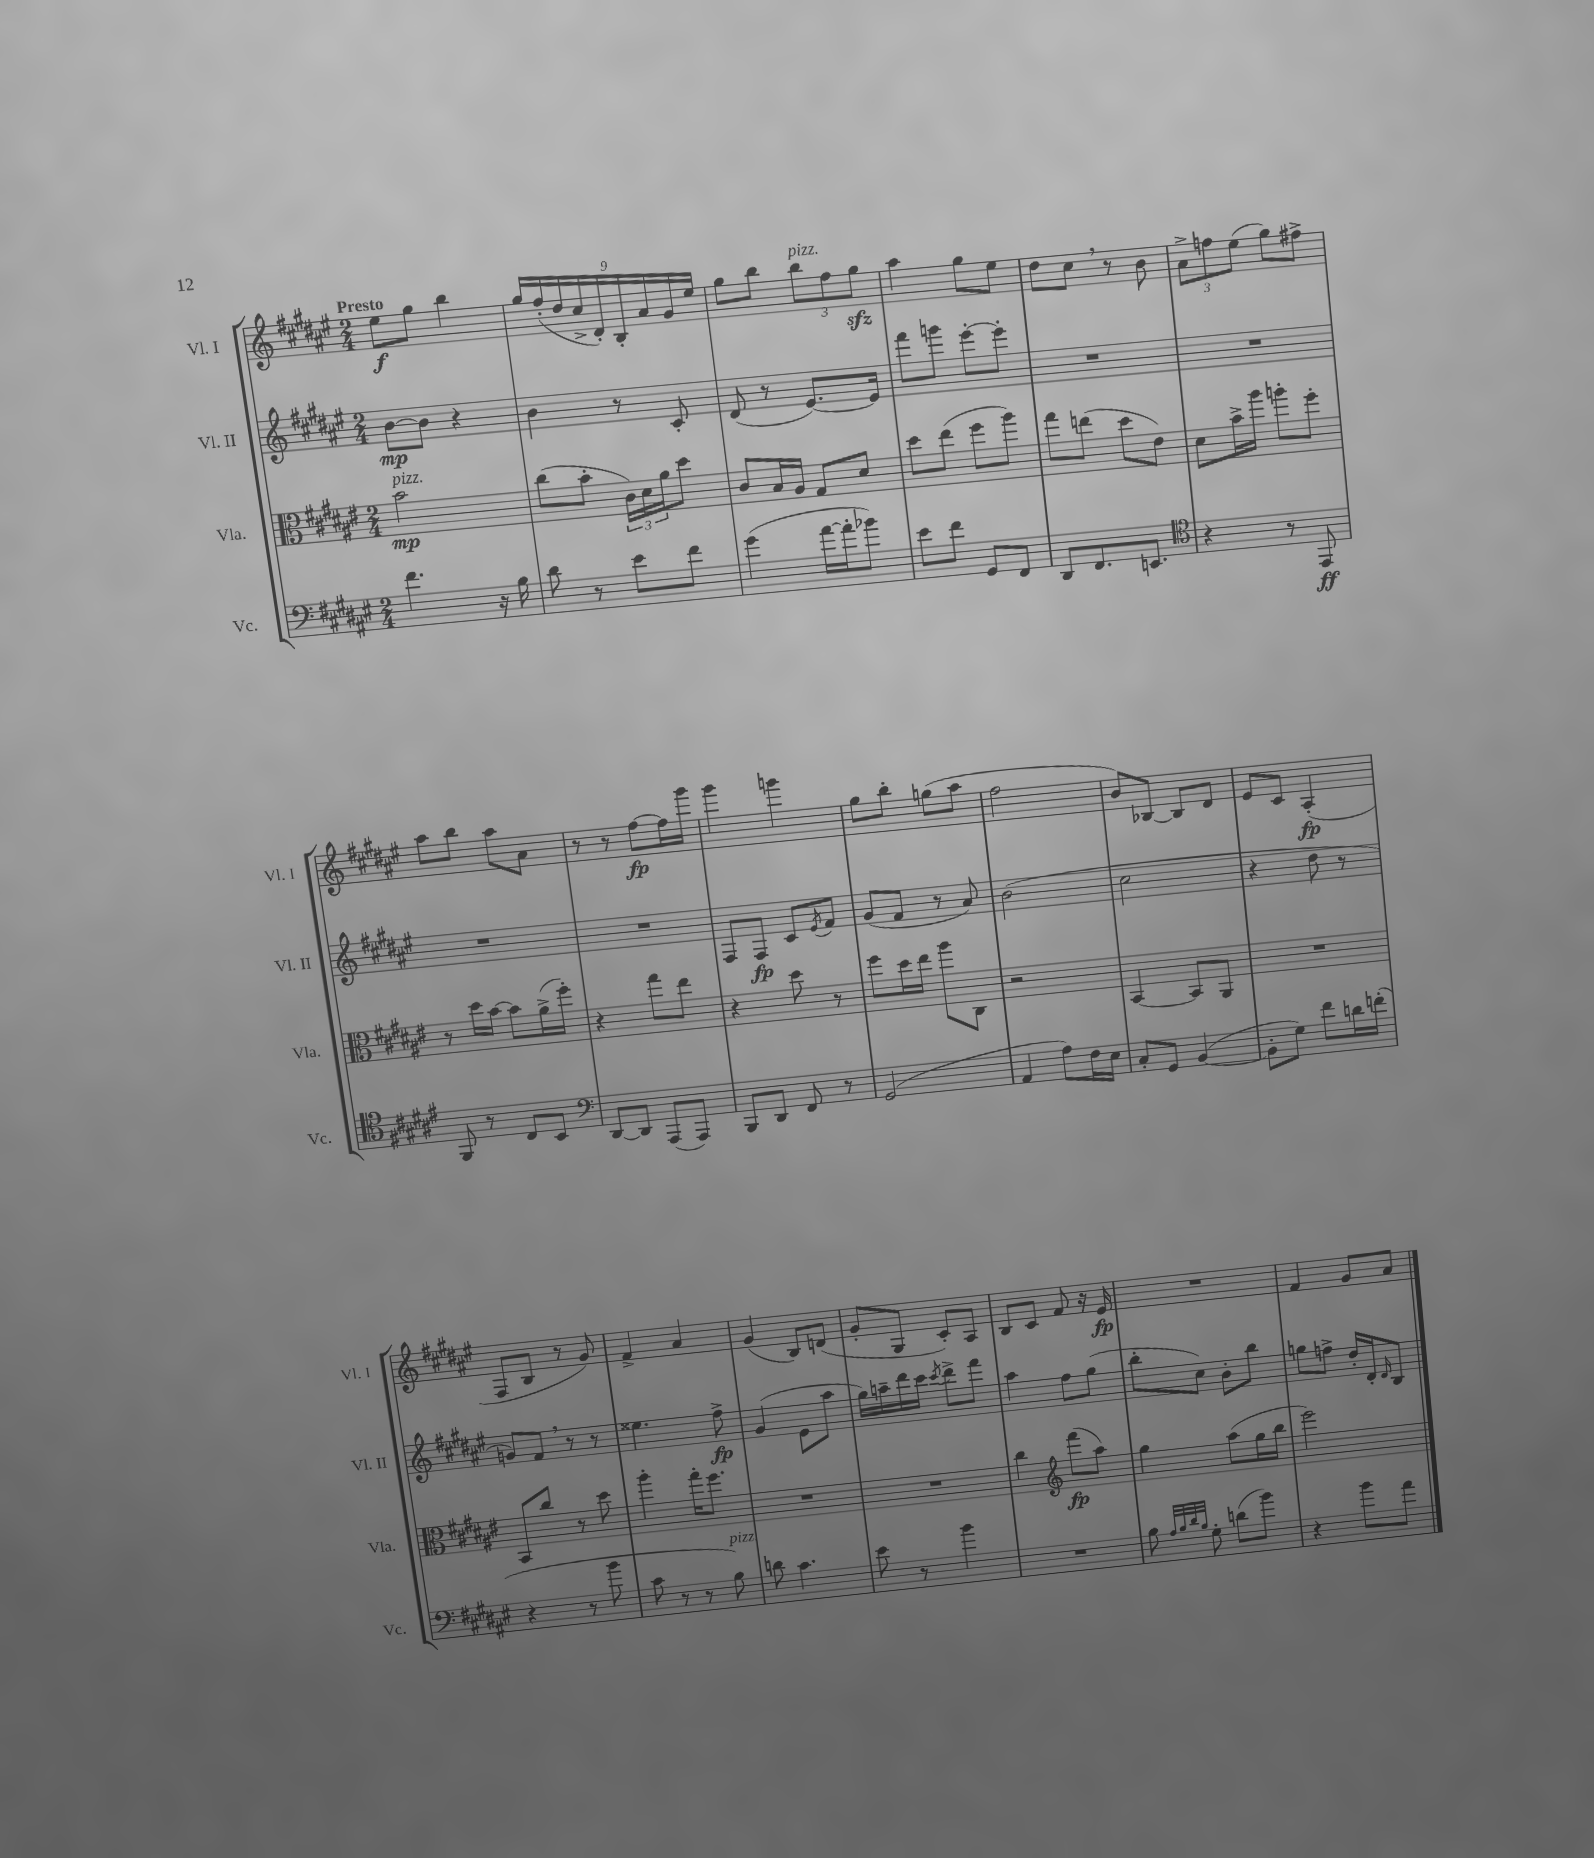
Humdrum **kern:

**kern	**kern	**kern	**kern
*staff4	*staff3	*staff2	*staff1
*clefF4	*clefC3	*clefG2	*clefG2
*k[f#c#g#d#a#e#]	*k[f#c#g#d#a#e#]	*k[f#c#g#d#a#e#]	*k[f#c#g#d#a#e#]
*M2/4	*M2/4	*M2/4	*M2/4
4.f#\	2b\	[8b\L	8ee#\L
.	.	8b\]J	8gg#\J
.	.	4r	4bb\
16r	.	.	.
16B\	.	.	.
=	=	=	=
8d#\	(8cc#\L	4b\	18gg#/LL
.	.	.	(18ff#'/
.	.	.	18dd#/
8r	8b'\J	.	.
.	.	.	18cc#^/
.	.	.	18d#'/)
8e#\L	24c#\LL)	8r	.
.	.	.	18B'/
.	24d#\	.	.
.	24a#\J	.	18a#/
8f#\J	8dd#\J	8c#'/	.
.	.	.	18g#/
.	.	.	18ee#/JJ
=	=	=	=
(4g#\	8c#/L	(8d#/	8gg#\L
.	16B/L	8r	8bb\J
.	16A#/JJ	.	.
[16a#\LL	8G#/L	[8.e#/L)	12bb\L
16a#'\]J	.	.	.
.	.	.	12ff#\
8b-\J)	8d#/J	.	.
.	.	.	12gg#\J
.	.	16e#/]Jk	.
=	=	=	=
8e#\L	8dd#\L	8fff#\L	4aa#\
8f#\J	(8ee#\J	8ggg\J	.
8GG#/L	8ff#\L	[8eee#'\L	8gg#\L
8FF#/J	8aa#\J)	8eee#'\]J	8ee#\J
=	=	=	=
8DD#/L	8gg#\L	2r	8dd#\L
8.FF#/	(8ee\J	.	8cc#\J
.	8dd#\L	.	8r
8.EE/J	.	.	.
.	8e#\J)	.	8b\
=	=	=	=
*clefC4	*	*	*
4r	8d#\L	2r	12a#^\L
.	.	.	12ff\
.	16b^\L	.	.
.	.	.	(12ee#\J
.	16aa#\JJ	.	.
8r	8aa'\L	.	8gg#\L)
8EE#/	8ff#'\J	.	8ff#^\J
=	=	=	=
8FF#/	8r	2r	8aa#\L
8r	16dd#\LL	.	8bb\J
.	[16b\JJ	.	.
8C#/L	8b\]L	.	8aa#\L
8BB/J	(16a#^\L	.	8a#\J
.	16ff#'\JJ)	.	.
=	=	=	=
*clefF4	*	*	*
[8DD#/L	4r	2r	8r
8DD#/]J	.	.	8r
(8AAA#/L	8gg#\L	.	[8ff#\L
8AAA#/J)	8ee#\J	.	16ff#\]L
.	.	.	16ggg#\JJ
=	=	=	=
8BBB/L	4r	8F#/L	4ggg#\
8DD#/J	.	8F#/J	.
8FF#/	8dd#\	8c#/L	4ggg\
.	.	8qe#/	.
8r	8r	8f#/J	.
=	=	=	=
(2GG#/	8ff#\L	(8g#/L	8gg#\L
.	16dd#\L	8f#/J	8bb'\J
.	16ee#\JJ	.	.
.	8aa#\L	8r	(8gg\L
.	8C#\J	8a#/)	8aa#\J
=	=	=	=
4AA#/	2r	(2b\	2ff#\
8A#\L)	.	.	.
16F#\L	.	.	.
16E#\JJ	.	.	.
=	=	=	=
8C#'/L	[4BB/	2cc#\	8b/L)
8GG#/J	.	.	[8B-/J
([4BB/	8BB/]L	.	8B-/]L
.	8AA#/J	.	8d#/J
=	=	=	=
8BB'\]L	2r	4r	8e#/L
8G#\J)	.	.	8c#/J
8f#\L	.	8dd#\	(4A#'/
16d\L	.	8r	.
(16f'\JJ	.	.	.
=	=	=	=
4r	8BB/L	8g/L)	8F#/L
.	8cc#/J	8f#/J	8B/J
8r	8r	8r	8r
8b\	8dd#\	8r	8g#/)
=	=	=	=
8c#\	4aa#'\	4.ee##\	4f#^/
8r	.	.	.
8r	16gg#'\LK	.	4a#/
.	8.ff#\J	.	.
8B\)	.	8ff#^\	.
=	=	=	=
8d\	2r	(4g#/	(4g#/
4.c#\	.	.	.
.	.	8e#\L	8B/L)
.	.	8aa#\J	(8d/J
=	=	=	=
8e#\	2r	16gg#\LL)	8g#'/L
.	.	16aa~\	.
8r	.	16ddd#\	8G#/J
.	.	16ccc#\JJ	.
.	.	8qccc#/	.
4b\	.	8ddd#^\L	8c#'/L)
.	.	8fff#\J	8A#/J
=	=	=	=
2r	4cc#\	4aa#\	8B/L
.	.	.	8c#/J
*	*clefG2	*	*
.	(8fff#\L	8ff#\L	8f#/
.	8aa#\J)	(8gg#\J	16r
.	.	.	16e#/
=	=	=	=
8B\	4gg#\	8bb'\L	2r
32qqA#/LLL	.	.	.
32qqB/	.	.	.
32qqd#/	.	.	.
32qqB/JJJ	.	.	.
8G#'\	.	8cc#\J)	.
(8d\L	(8aa#\L	8b'\L	.
8b\J)	16gg#\L	8bb\J	.
.	16bb\JJ	.	.
=	=	=	=
4r	2eee#\)	8gg\L	4f#/
.	.	8ff^\J	.
8b\L	.	16dd#'/LL	8g#/L
.	.	16d#'/J	.
.	.	16qqd#/	.
8a#\J	.	8B/J	8a#/J
==	==	==	==
*-	*-	*-	*-
